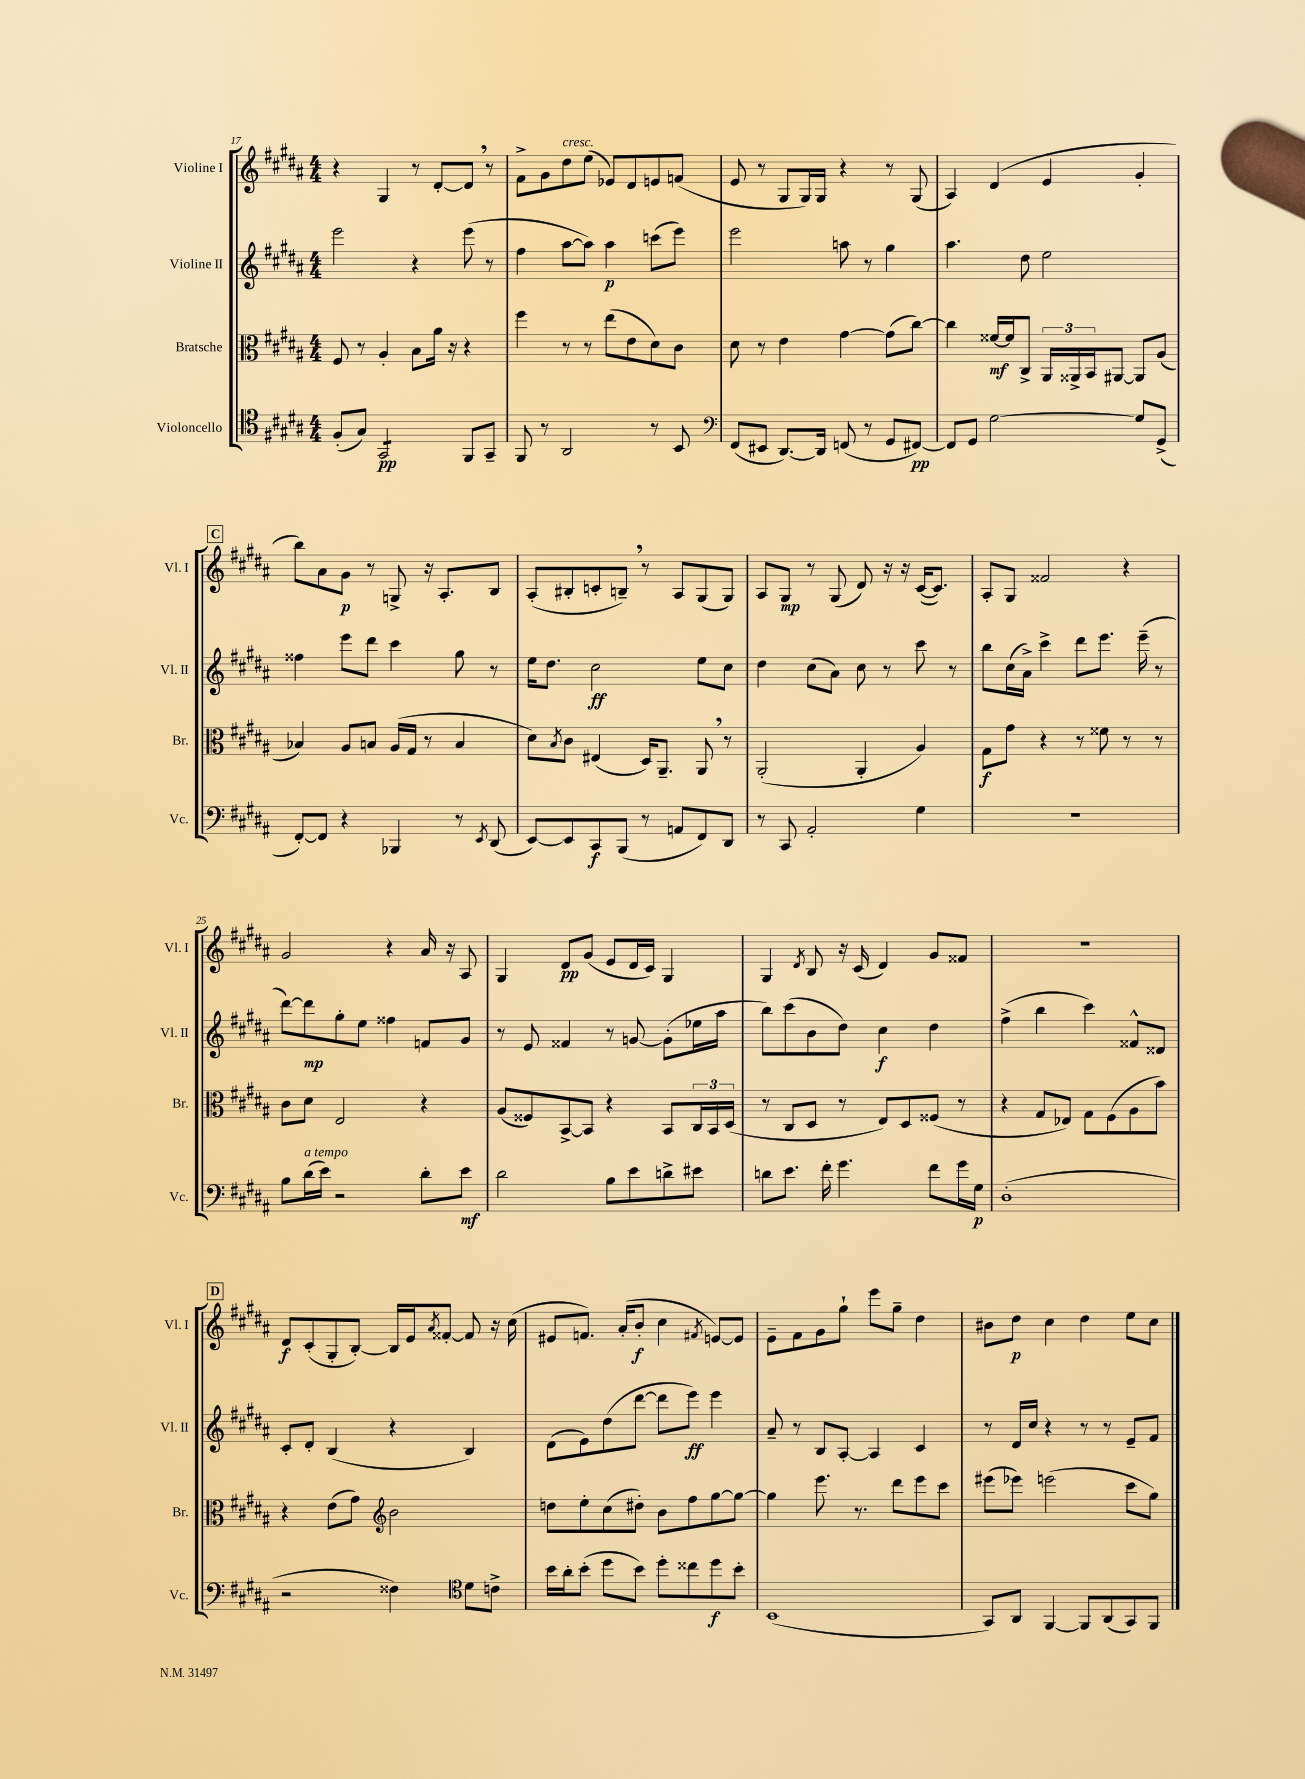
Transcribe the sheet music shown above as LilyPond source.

<<
\new StaffGroup <<
\new Staff = "s0" \with { instrumentName = "Violine I" shortInstrumentName = "Vl. I" } {
    \clef treble \key b \major \numericTimeSignature \time 4/4
    r4 gis4 r8 dis'8~-. dis'8 \breathe r8 |
    fis'8-> gis'8 dis''8^\markup { \italic "cresc." } e''8( ees'8) dis'8 e'8 f'8( |
    e'8 r8 gis8 gis16) gis16 r4 r8 gis8( |
    ais4) dis'4( e'4 gis'4-. |
    \mark \markup { \box "C" } b''8) ais'8 gis'8\p r8 g8-> r16 ais8.-. b8 |
    ais8-.( bis8-. c'8-. b8--) \breathe r8 ais8 gis8( gis8) |
    ais8 gis8\mp r8 gis8( dis'8) r16 r16 cis'16~( cis'8.) |
    ais8-. gis8 fisis'2 r4 |
    gis'2 r4 ais'16 r16 ais8 |
    gis4 dis'8\pp gis'8( e'8 dis'16 cis'16) gis4 |
    gis4 \acciaccatura { dis'8 } b8 r16 cis'16( dis'4) gis'8 fisis'8 |
    R1 |
    \mark \markup { \box "D" } dis'8\f cis'8-.( gis8-. b8~-.) b16 e'16 \acciaccatura { ais'8 } fisis'8~-. fisis'8 r16 cis''16( |
    eis'8 f'8.) ais'16-.( b'8-.\f cis''4 \acciaccatura { fis'8 } e'8~) e'8 |
    e'8-- fis'8 gis'8 gis''8-! e'''8 gis''8-- dis''4 |
    bis'8 dis''8\p cis''4 dis''4 e''8 cis''8 \bar "|." |
}
\new Staff = "s1" \with { instrumentName = "Violine II" shortInstrumentName = "Vl. II" } {
    \clef treble \key b \major \numericTimeSignature \time 4/4
    e'''2 r4 e'''8( r8 |
    fis''4 ais''8~ ais''8) ais''4\p c'''8( e'''8) |
    e'''2 a''8 r8 gis''4 |
    ais''4. dis''8 e''2 |
    \mark \markup { \box "C" } fisis''4 e'''8 dis'''8 cis'''4 gis''8 r8 |
    e''16 dis''8. cis''2\ff e''8 cis''8 |
    dis''4 cis''8( ais'8) cis''8 r8 cis'''8 r8 |
    b''8 cis''16( ais'16->) cis'''4-> dis'''8 e'''8. e'''16--( r8 |
    dis'''8~) dis'''8\mp gis''8-. e''8 fisis''4 f'8 gis'8 |
    r8 e'8 fisis'4 r8 g'8~ g'8-.( ees''16 ais''16 |
    b''8) cis'''8( b'8 dis''8) cis''4\f dis''4 |
    fis''4->( b''4 cis'''4) fisis'8-^ disis'8 |
    \mark \markup { \box "D" } cis'8-. dis'8-. b4( r4 b4) |
    dis'8( e'8) dis''8( dis'''8~ dis'''8 e'''8\ff) e'''4 |
    ais'8-- r8 b8 ais8~-. ais4 cis'4 |
    r8 dis'16 cis''16 r4 r8 r8 e'8-- fis'8 \bar "|." |
}
\new Staff = "s2" \with { instrumentName = "Bratsche" shortInstrumentName = "Br." } {
    \clef alto \key b \major \numericTimeSignature \time 4/4
    fis8 r8 ais4-. b8 ais'16 r16 r4 |
    fis''4 r8 r8 e''8( e'8 dis'8) cis'8 |
    dis'8 r8 e'4 gis'4~ gis'8( cis''8~) |
    cis''4 fisis'16~\mf fisis'16 cis8-> \tuplet 3/2 { ais,16 aisis,16-> b,16 } ais,8~ ais,8 ais8( |
    \mark \markup { \box "C" } bes4) ais8 b8 ais16( gis16 r8 b4 |
    dis'8) \acciaccatura { b8 } cis'8 eis4( dis16) ais,8.-- ais,8 \breathe r8 |
    ais,2-.( ais,4-. ais4) |
    gis8\f gis'8 r4 r8 fisis'8 r8 r8 |
    cis'8 dis'8 e2 r4 |
    ais8( fisis8) b,8~-> b,8 r4 b,8 \tuplet 3/2 { cis16 b,16 dis16( } |
    r8 cis8 dis8 r8 e8) dis8 fisis8( r8 |
    r4 gis8 ees8) gis8 fis8( ais8 b'8) |
    \mark \markup { \box "D" } r4 e'8( gis'8) \clef treble b'2 |
    d''8 e''8-. cis''8( dis''8-.) b'8 fis''8 gis''8~ gis''8~ |
    gis''4 e'''8. r8. dis'''8 e'''8 cis'''8 |
    eis'''8( ees'''8) e'''2( cis'''8 gis''8) \bar "|." |
}
\new Staff = "s3" \with { instrumentName = "Violoncello" shortInstrumentName = "Vc." } {
    \clef tenor \key b \major \numericTimeSignature \time 4/4
    fis8-.( gis8) gis,2:8\pp fis,8 gis,8-- |
    fis,8 r8 ais,2 r8 b,8 |
    \clef bass fis,8( eis,8 dis,8.~) dis,16 f,8( r8 gis,8 fis,8~\pp) |
    fis,8 gis,8 gis2~ gis8 gis,8->( |
    \mark \markup { \box "C" } fis,8~-.) fis,8 r4 bes,,4 r8 \acciaccatura { e,8 } dis,8( |
    e,8~) e,8 cis,8\f b,,8( r8 a,8 fis,8) dis,8 |
    r8 cis,8 ais,2-. gis4 |
    R1 |
    b8 dis'16^\markup { \italic "a tempo" }( e'16) r2 dis'8-. e'8\mf |
    dis'2 b8 e'8 d'8-> eis'8 |
    d'8 e'8. fis'16-. gis'4. fis'8 gis'16 gis16\p |
    dis1-.( |
    \mark \markup { \box "D" } r2 fisis4) \clef tenor dis'8 c'8-> |
    b'16 ais'16-. b'8-.( dis''8 b'8) dis''8-. cisis''8 dis''8\f b'8-. |
    b,1( |
    gis,8) ais,8 fis,4~ fis,8 ais,8( gis,8) fis,8 \bar "|." |
}
>>
>>
\layout { \context { \Score currentBarNumber = #17 } }
